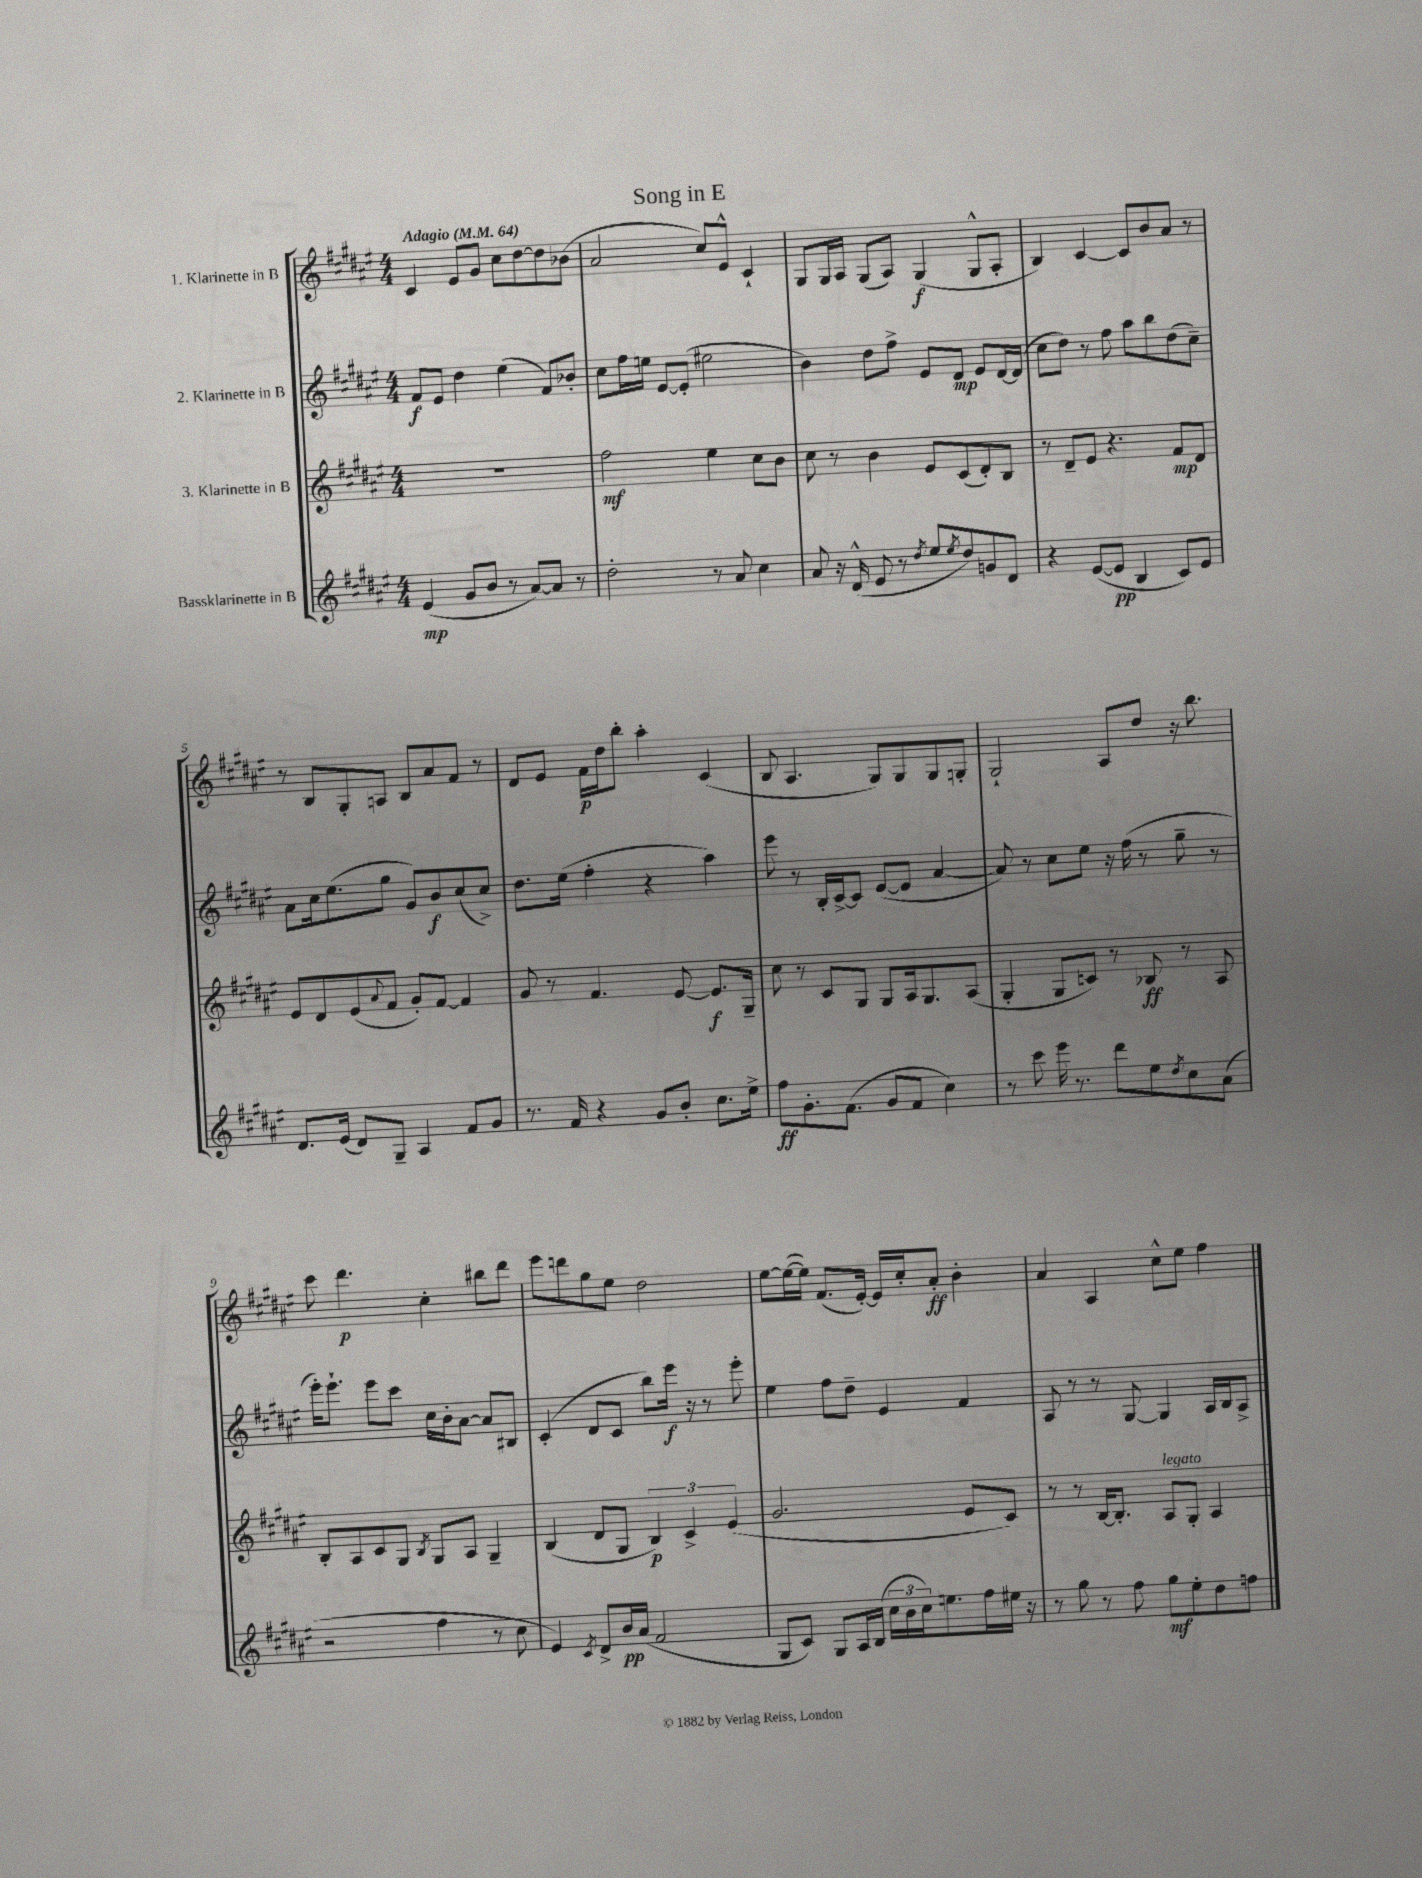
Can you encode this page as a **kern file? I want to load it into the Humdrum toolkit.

**kern	**kern	**kern	**kern
*staff4	*staff3	*staff2	*staff1
*clefG2	*clefG2	*clefG2	*clefG2
*k[f#c#g#d#a#e#]	*k[f#c#g#d#a#e#]	*k[f#c#g#d#a#e#]	*k[f#c#g#d#a#e#]
*M4/4	*M4/4	*M4/4	*M4/4
*MM64	*MM64	*MM64	*MM64
(4e#	1r	8f#	4c#
.	.	8e#	.
8g#	.	4dd#	8e#
8b	.	.	8g#
8r	.	(4ee#	8cc#
[8a#)	.	.	[8dd#
8a#]	.	8f#)	8dd#]
8r	.	8b-'	(8b-
=	=	=	=
2dd#'	2ff#	8cc#	2a#
.	.	16ff#	.
.	.	16ee	.
.	.	[8e#	.
.	.	(8e#']	.
8r	4ee#	2ee#	8cc#)
8a#	.	.	8e#^^
4cc#	8cc#	.	4c#`
.	8b	.	.
=	=	=	=
8a#	8cc#	4b)	8G#
16r	8r	.	16G#
(16d#^^	.	.	16A#
8e#	4b	8dd#	(8G#
8r	.	8ff#^	8A#)
8qdd#	.	.	.
8ee#	8e#	8e#	(4G#
8qee#	.	.	.
8dd#)	(8c#	8d#	.
8g	8d#')	8e#	8G#^^
8d#	8B	[16d#	8A#'
.	.	(16d#]	.
=	=	=	=
4r	8r	8cc#	4B)
.	8d#~	8dd#)	.
([8e#	8e#	8r	[4c#
8e#]	4.r	8ff#	.
4B	.	8aa#	8c#]
.	.	8bb	8b
8c#)	8f#	(8dd#	8a#
8e#	8d#	8cc#~)	8r
=	=	=	=
8.d#	8e#	8a#	8r
.	8d#	16cc#	8B
(16e#	.	(8.ee#	.
8d#)	(8e#	.	8G#'
.	8qqa#	.	.
8G#~	8f#	8gg#	8A
4A#	8g#')	8g#)	8B
.	[8f#	8b	8a#
8f#	4f#]	(8cc#	8f#
8g#	.	8cc#^)	8r
=	=	=	=
8.r	8g#	8.dd#	8d#
.	8r	.	8e#
16f#	.	(16ee#	.
4r	4.f#	4ff#'	16f#
.	.	.	16dd#
.	.	.	8bb'
8g#	.	4r	4aa#'
8b'	[8e#	.	.
8.cc#	8.e#]	4aa#)	(4c#
16ee#^	16G#~	.	.
=	=	=	=
8ff#	8cc#	8eee#	8B
8.g#'	8r	8r	4.A#
.	8c#	16B'	.
(8.f#	.	[16c#^	.
.	8G#	8c#]	.
8g#	8G#	([8e#	8G#)
8f#	16A#	8e#]	8G#
.	8.G#	.	.
4cc#)	.	[4a#	8G#
.	(8A#	.	8G'
=	=	=	=
8r	4G#'	8a#])	2G#`
8ccc#	.	8r	.
16eee#	8G#	8cc#	.
8.r	.	.	.
.	8c)	8ee#	.
8ddd#	8r	16r	8A#
.	.	(16ff#	.
8ee#	8B-	8r	8dd#
8qdd#	.	.	.
8cc#	8r	8gg#~	16r
.	.	.	8.bb
(8a#	8A#	8r	.
=	=	=	=
2r	8B'	16eee#')	8ccc#
.	.	8.eee#`	.
.	8A#	.	4.ddd#
.	8c#	8eee#	.
.	8G#	8ccc#	.
.	8qB	.	.
4ff#	8G#	16cc#	4cc#'
.	.	16b'	.
.	8A#	[8a#	.
8r	4G#~	8a#]	8bb#
8cc#	.	8B#	8ddd#
=	=	=	=
4e#)	(4B	(4c#'	8eee#
.	.	.	8ddd
8qc#	.	.	.
8d#^	8d#	8d#	8gg#
16b	8G#	8c#	8ee#
(16a#	.	.	.
2f#	6B)	8bb)	2dd#
.	.	16eee#	.
.	6c#^	.	.
.	.	16r	.
.	.	8r	.
.	(6e#	.	.
.	.	8eee#'	.
=	=	=	=
8G#	2.g#	4ee#	[8ee#
8c#)	.	.	(16ee#_
.	.	.	16ee#])
8G#	.	8ff#	(8.f#
16A#	.	8dd#~	.
(16B	.	.	[16e#')
24cc#	.	4e#	16e#]
24b	.	.	.
.	.	.	16cc#'
24cc#)	.	.	.
8.ee	.	.	8a#'
.	8e#	4f#	4b'
16ff#	.	.	.
16ee#	8c#)	.	.
16r	.	.	.
=	=	=	=
8r	8r	8A#	4a#
8gg#	8r	8r	.
8r	[16B	8r	4A#
.	8.B']	.	.
8ff#	.	[8G#	.
8gg#	8A#	4G#]	8cc#^^
8ee#'	8G#'	.	8ee#
8dd#	4A#	16A#	4ff#
.	.	16B	.
8ff	.	8A#^	.
==	==	==	==
*-	*-	*-	*-
